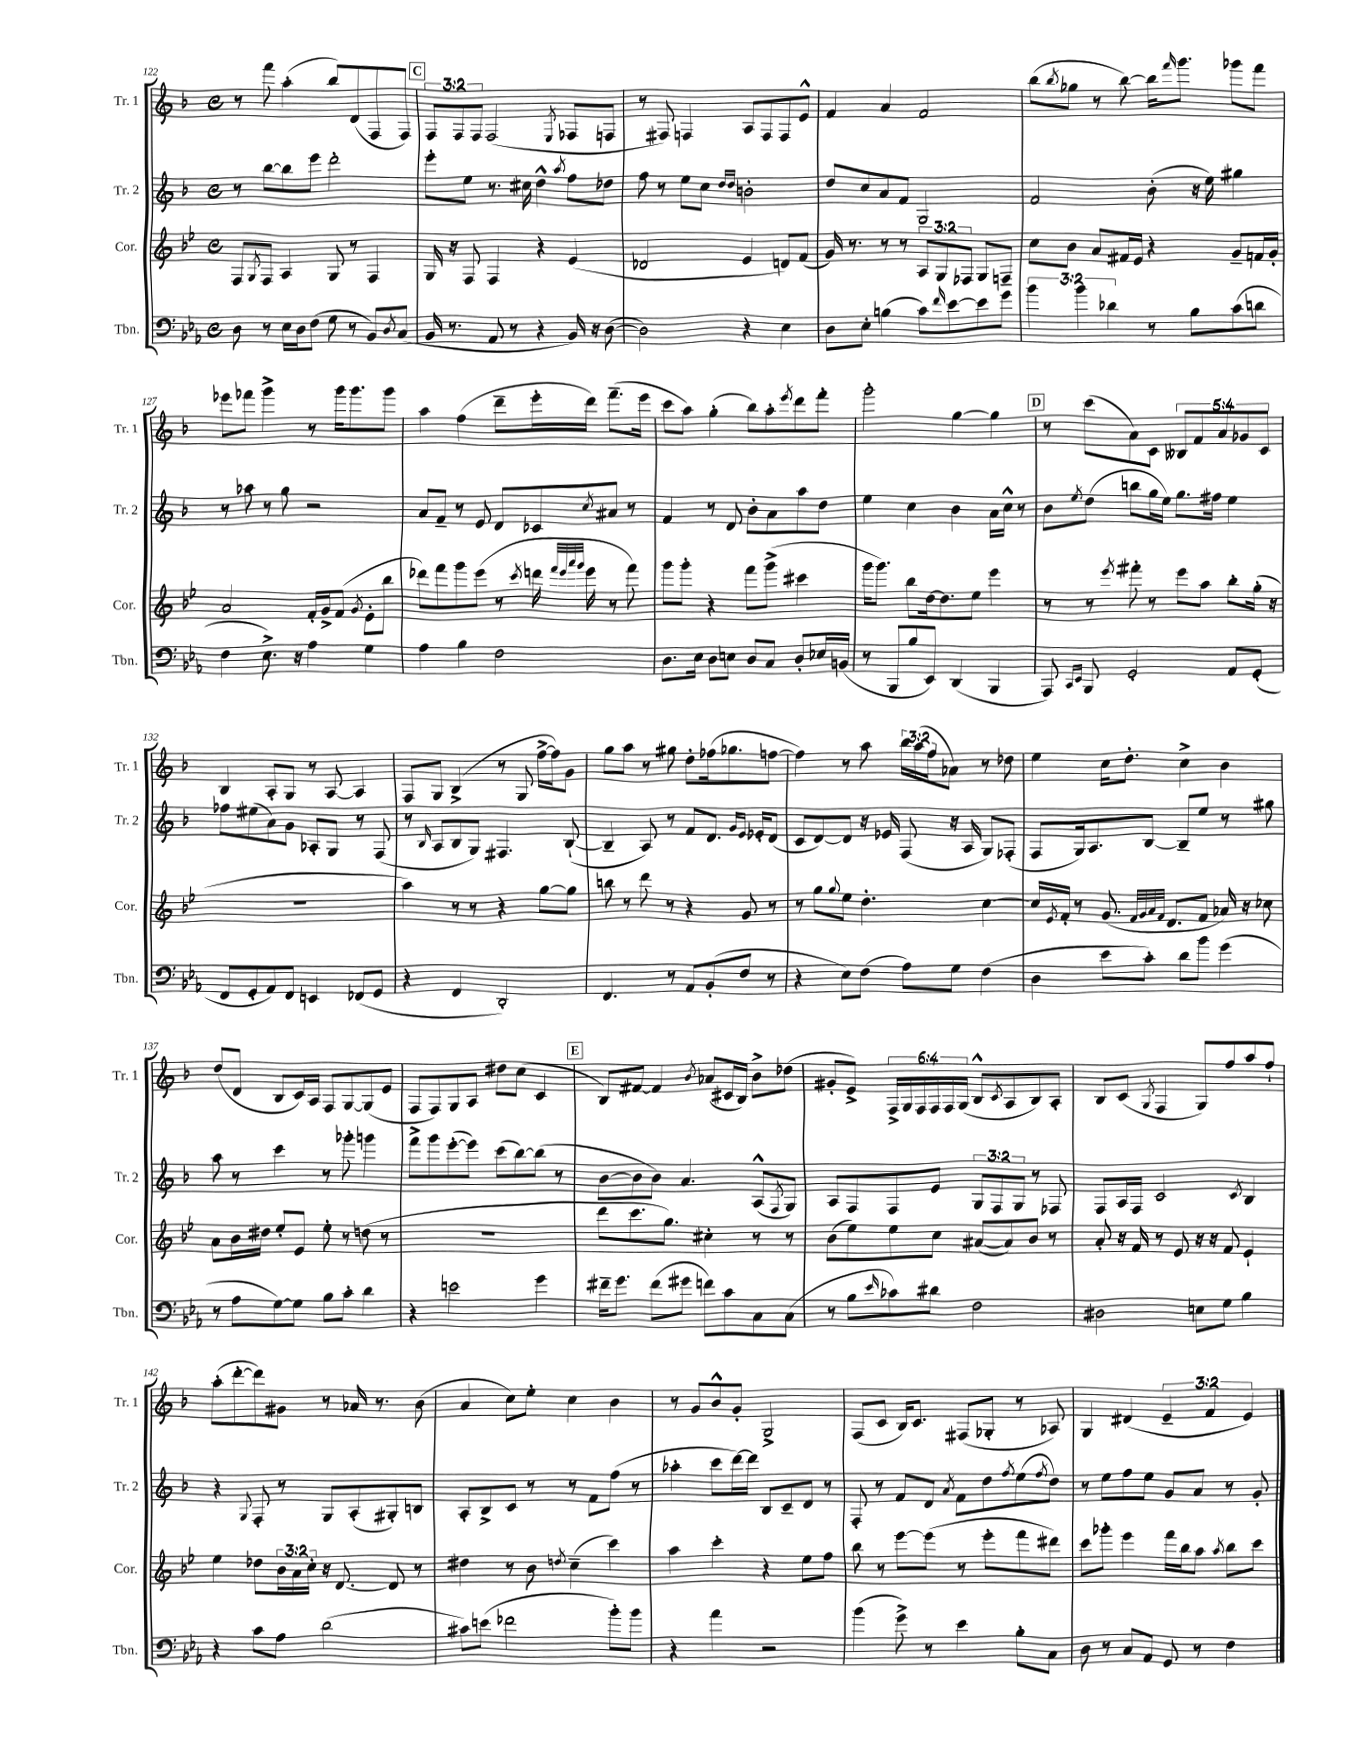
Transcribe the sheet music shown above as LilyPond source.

<<
\new StaffGroup <<
\new Staff = "s0" \with { instrumentName = "Tr. 1" shortInstrumentName = "Tr. 1" } {
    \clef treble \key f \major \defaultTimeSignature \time 4/4 \override Staff.TupletNumber.text = #tuplet-number::calc-fraction-text
    r8 f'''8 a''4-.( bes''8) d'8( f8 f8) |
    \mark \markup { \box "C" } \tuplet 3/2 { f8 f8 f8 } f2( \acciaccatura { e8 } fes8 f8 |
    r8 fis8) f4 a8 f8 f8 e'8-^ |
    f'4 a'4 f'2 |
    bes''8( \acciaccatura { bes''8 } ges''8 r8 bes''8~) bes''16 \grace { f'''16 } g'''8. ges'''8 f'''8 |
    ees'''8 fes'''8 g'''4-> r8 g'''16 g'''8. g'''8 |
    a''4 f''4( d'''8-- e'''16-. d'''16) f'''8.--( e'''16 |
    c'''8 a''8) g''4-.( bes''8) a''8-. \acciaccatura { e'''8 } d'''8 f'''8-. |
    g'''2-. g''4~ g''4 |
    \mark \markup { \box "D" } r8 c'''8( a'8) c'8 \tuplet 5/4 { beses8 f'8 a'8 ges'8 c'8 } |
    bes4 a8-. g8 r8 a8~ a4 |
    f8 g8 bes4->( r8 g8 f''16~-> f''16) g'8 |
    g''8 a''8 r8 gis''8 d''8-. fes''16( ges''8. f''8~ |
    f''4) r8 a''8 \tuplet 3/2 { bes''16 a''16( f''16 } aes'8) r8 des''8 |
    e''4 c''16 d''8.-. c''4-> bes'4 |
    d''8( d'8 bes8 c'16) a16 f8 g8~ g8( e'8 |
    f8 f8) g8 a8 dis''8 c''8( c'4 |
    \mark \markup { \box "E" } bes8) fis'8~ fis'4 \acciaccatura { bes'8 } aes'8( cis'16 bes16) bes'8-> des''8( |
    gis'8-. e'8->) \tuplet 6/4 { f16-> g16 f16 f16 f16 g16( } bes8-^ \acciaccatura { c'8 } a8 bes8) a8-. |
    bes8 c'8( \acciaccatura { g8 } f4 g8) f''8 a''8 f''8-! |
    a''8-.( d'''8~-. d'''8) gis'8 r8 aes'16 r8. bes'8( |
    a'4 c''8) e''8-. c''4 bes'4 |
    r8 g'8 bes'8-^ g'8-. g2-> |
    f8( c'8 bes16) c'8. fis8( ges8-. r8 aes8) |
    g4 dis'4( \tuplet 3/2 { e'4-- f'4 e'4) } \bar "|." |
}
\new Staff = "s1" \with { instrumentName = "Tr. 2" shortInstrumentName = "Tr. 2" } {
    \clef treble \key f \major \defaultTimeSignature \time 4/4 \override Staff.TupletNumber.text = #tuplet-number::calc-fraction-text
    r8 bes''8~ bes''8 e'''8 d'''2-. |
    \mark \markup { \box "C" } e'''8-. e''8 r8. cis''16 d''4-^ \acciaccatura { a''8 } f''8 des''8 |
    f''8 r8 e''8 c''8 \grace { d''16 d''16 } b'2-. |
    d''8 c''8 a'8 f'8 g2 |
    f'2 bes'8-.( r16 e''16) gis''4 |
    r8 aes''8 r8 g''8 r2 |
    a'8 f'8-- r8 e'8 d'8 ces'8 \acciaccatura { c''8 } ais'8 r8 |
    f'4 r8 d'8 bes'8-. a'8 a''8 d''8 |
    e''4 c''4 bes'4 a'16 c''16-^ r8 |
    \mark \markup { \box "D" } bes'8 \acciaccatura { e''8 } d''8( b''8 g''16 e''16) g''8. fis''16 e''4 |
    fes''8 eis''8( a'8) g'8 aes8-. g8 r8 f8( |
    r8 \grace { bes16 } a8 bes8 g8) fis4. bes8~-!( |
    bes4-- a8) r8 f'8 d'8. \grace { g'16 e'16 } ees'16-. d'8( |
    c'8 d'8~) d'8 r16 ees'16 f8( r16 a16 g8) fes8-.( |
    f8 g16) a8. bes8~ bes8-- e''8 r8 gis''8 |
    a''8 r8 c'''4 r8 ges'''8-. g'''4 |
    f'''8-> g'''8 e'''8~-.( e'''8) c'''8( bes''8~) bes''8( r8 |
    \mark \markup { \box "E" } bes'8~ bes'8 bes'8) a'4. a8-^( \acciaccatura { f8 } g8) |
    a8 f8 f8 e'8 \tuplet 3/2 { g8 f8 g8 } r8 fes8 |
    f8 a16 f16 c'2 \acciaccatura { c'8 } bes4 |
    r4 \appoggiatura { g8 } f8-. r8 g8 a8-.( gis8-.) b8 |
    a8-. bes8-> c'8 r8 r8 f'8 f''8( r8 |
    aes''4-. c'''8 d'''16~) d'''16 bes8 c'8-- d'8 r8 |
    f8-. r8 f'8 d'8 \acciaccatura { a'8 } f'8 d''8 \acciaccatura { f''8 } e''8( \acciaccatura { f''8 } d''8) |
    r8 e''8 f''8 e''8 g'8 a'8 r8 g'8-. \bar "|." |
}
\new Staff = "s2" \with { instrumentName = "Cor." shortInstrumentName = "Cor." } {
    \clef treble \key bes \major \defaultTimeSignature \time 4/4 \override Staff.TupletNumber.text = #tuplet-number::calc-fraction-text
    f8 \acciaccatura { g8 } f8 a4 g8 r8 f4 |
    \mark \markup { \box "C" } g16 r16 f8 f4 r4 ees'4( |
    des'2 ees'4 d'8) f'8( |
    g'16) r8. r8 r8 \tuplet 3/2 { a8 g8 fes8 } g8 f8-- |
    c''8 bes'8 a'8 fis'16 ees'16 r4 g'8-- f'16 g'16-. |
    a'2 f'16-. g'16-> f'8( \acciaccatura { g'8 } ees'8-. bes''8 |
    des'''8) f'''8 g'''8 ees'''8( r8 \acciaccatura { c'''8 } d'''16 \grace { f'''32 ees'''32 a'''32 g'''32 } ees'''16 r8 f'''8) |
    g'''8 g'''8-. r4 f'''8 g'''8->( cis'''4 |
    g'''16 g'''8.) bes''8 d''16~ d''8. ees''8 ees'''4 |
    \mark \markup { \box "D" } r8 r8 \acciaccatura { ees'''8 } fis'''8-. r8 ees'''8 a''8 bes''8-. g''16-.( r16 |
    R1 |
    a''4) r8 r8 r4 g''8~ g''8 |
    b''8 r8 d'''8 r8 r4 g'8 r8 |
    r8 g''8 \appoggiatura { g''8 } ees''8 d''4.-. c''4~ |
    c''16 \acciaccatura { ees'8 } f'16-. r8 g'8.( \grace { f'32 g'32 a'32 f'32 } d'8. f'8 aes'16) r16 ces''8 |
    a'8 bes'16 dis''16 ees''8-. ees'8 ees''8-. r8 d''8( r8 |
    R1 |
    \mark \markup { \box "E" } d'''8 c'''8. g''8.) cis''4-. r8 r8 |
    bes'8( ees''8) ees''8 c''8 ais'8~( ais'8) bes'8 r8 |
    a'8-. r16 f'16 r8 ees'8 r16 r16 f'8 ees'4-! |
    ees''4 des''8 \tuplet 3/2 { bes'16 a'16 c''16-. } r16 d'8.~ d'8 r8 |
    dis''4 r8 bes'8 \acciaccatura { d''8 } c''4--( c'''4) |
    a''4 c'''4-. r4 ees''8 f''8 |
    bes''8 r8 ees'''8~ ees'''8( r8 ees'''8-. f'''8 dis'''8) |
    c'''8 ges'''8-. ees'''4 f'''16 bes''16 a''8 \acciaccatura { a''8 } bes''8 c'''8 \bar "|." |
}
\new Staff = "s3" \with { instrumentName = "Tbn." shortInstrumentName = "Tbn." } {
    \clef bass \key ees \major \defaultTimeSignature \time 4/4 \override Staff.TupletNumber.text = #tuplet-number::calc-fraction-text
    d8 r8 ees16 d16 f8( g8 r8 bes,8) \acciaccatura { d8 } c8( |
    \mark \markup { \box "C" } bes,16 r8. aes,8 r8 r4 bes,16) r16 d8~( |
    d2) r4 ees4 |
    d8 ees8-. b4( c'8) \grace { f'16 } ees'8~ ees'8 g'8 |
    \tuplet 3/2 { bes'4 bes'4 des'4 } r8 bes8 c'8( d'8 |
    f4 ees8.->) r16 aes4 g4 |
    aes4 bes4 f2 |
    d8. ees16 d8 e8 d8 c8 d8-. ees16 b,16( |
    r8 bes,,8 bes8 ees,8) d,4( bes,,4 |
    \mark \markup { \box "D" } aes,,8) \grace { c,16 ees,16 } bes,,8 g,2-. aes,8 g,8-.( |
    f,8 g,8-. aes,8) f,8 e,4 fes,8( g,8 |
    r4 f,4 d,2-.) |
    f,4. r8 aes,8 bes,8-.( f8 r8 |
    r4 ees8) f8( aes8) g8 f4( |
    d4 ees'8 c'8-.) d'8 bes'8 g'4( |
    r8 aes8 g8~) g8 bes8 c'8-. d'4 |
    r4 e'2 g'4 |
    \mark \markup { \box "E" } fis'16-- g'8. fis'8( gis'8 f'8) c'8 c8 c8( |
    r8 bes8 \grace { ees'16 } ces'8) dis'8 f2 |
    dis2 e8 g8 bes4 |
    r4 c'8 aes8 d'2( |
    cis'8) e'8( fes'2 bes'8-.) bes'8 |
    r4 aes'4 r2 |
    bes'4( g'8->) r8 ees'4 bes8-. c8 |
    d8 r8 c8 aes,8 g,8 r8 f4 \bar "|." |
}
>>
>>
\layout { \context { \Score currentBarNumber = #122 } }
